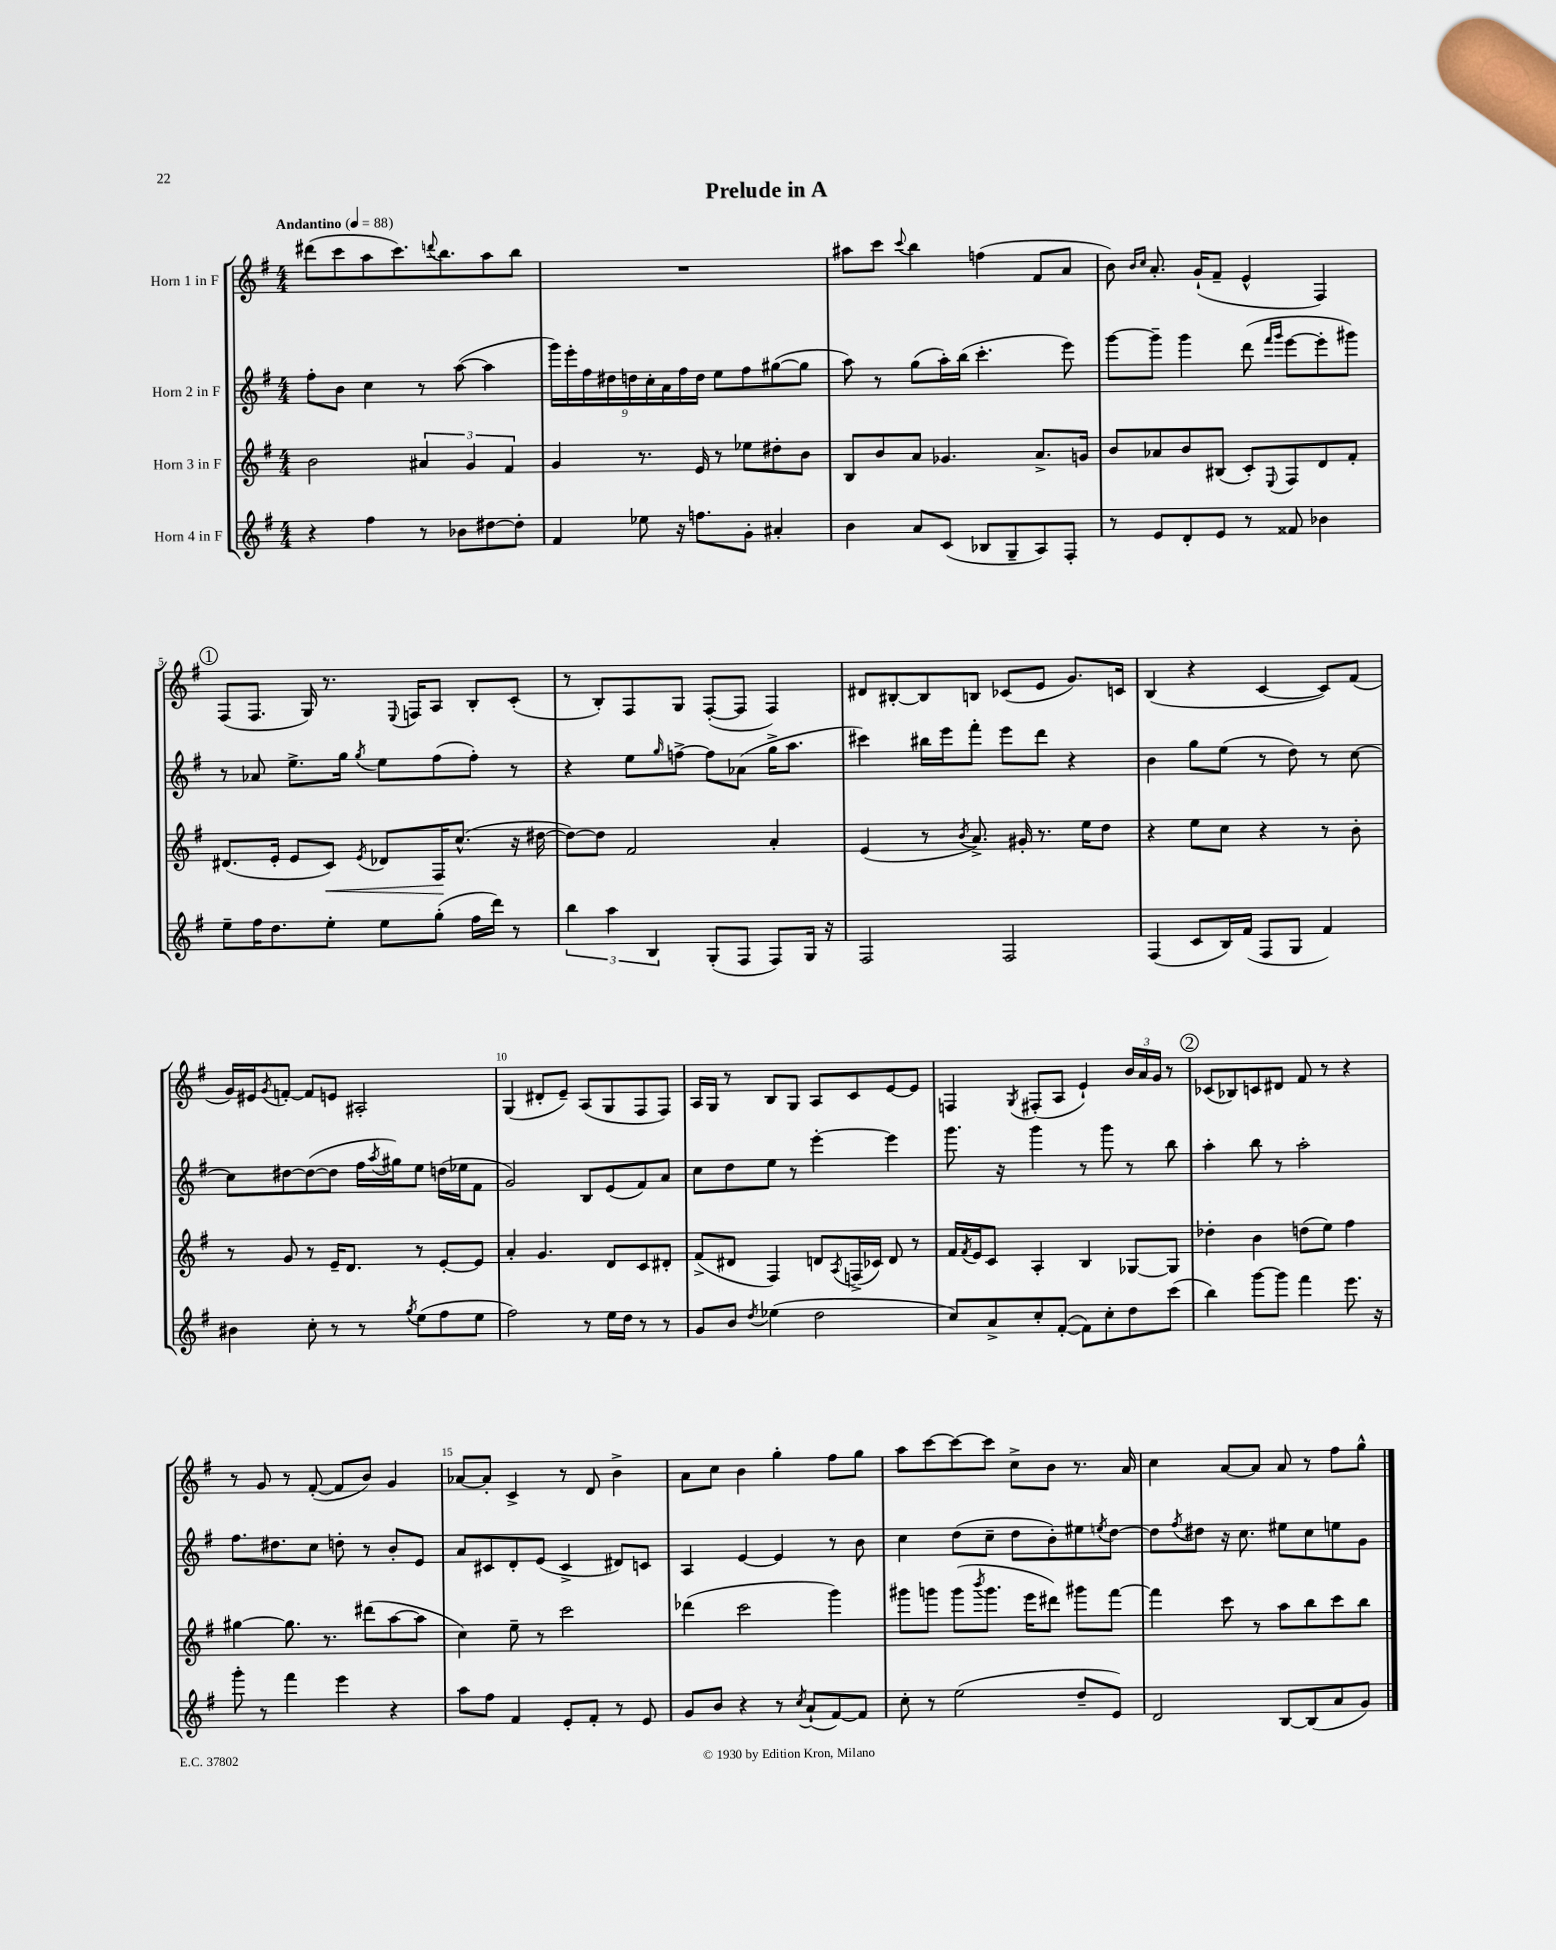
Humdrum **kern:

**kern	**kern	**kern	**kern
*staff4	*staff3	*staff2	*staff1
*clefG2	*clefG2	*clefG2	*clefG2
*k[f#]	*k[f#]	*k[f#]	*k[f#]
*M4/4	*M4/4	*M4/4	*M4/4
*MM88	*MM88	*MM88	*MM88
4r	2b	8ff#'	(8ddd#
.	.	8b	8ccc
4ff#	.	4cc	8aa
.	.	.	8.ccc)
8r	6a#	8r	.
.	.	.	8qqddd
.	.	.	8.bb
8b-	.	([8aa	.
.	6g	.	.
[8dd#	.	4aa]	8aa
.	6f#	.	.
8dd#']	.	.	8bb
=	=	=	=
4f#	4g	18ggg)	1r
.	.	18eee'	.
.	.	18ff#	.
.	.	18dd#	.
.	.	18dd	.
8ee-	8.r	.	.
.	.	18cc'	.
.	.	18a	.
16r	.	.	.
.	.	18ff#	.
8.ff	16e	.	.
.	.	18dd	.
.	8r	8ee	.
8g'	8ee-	8ff#	.
4a#'	8dd#'	([8gg#	.
.	8b	8gg#]	.
=	=	=	=
4b	8B	8aa)	8aa#
.	8b	8r	8ccc
.	.	.	8qqccc
8a	8a	(8gg	4bb
(8c	4.g-	16aa')	.
.	.	(16bb	.
8B-	.	4.ccc'	(4ff
8G~	.	.	.
8A)	8.a^	.	8f#
8F#'	.	8eee)	8a
.	16g	.	.
=	=	=	=
8r	8b	[8ggg	8b)
.	.	.	16qqb
.	.	.	16qqcc
8e	8a-	8ggg~]	8.a'
8d'	8b	4ggg	.
.	.	.	(16g`
8e	(8B#	.	8f#~
8r	8c')	(8ddd	4e^^
.	.	16qqfff#	.
.	8qqE	16qqggg	.
8f##	8F#	[8eee	.
4b-	8d	8eee']	4F#)
.	8f#'	8ggg#)	.
=	=	=	=
8ee~	(8.d#	8r	(8F#
16ff#	.	8a-	8.F#
8.dd	16e'	.	.
.	8e	8.ee^	.
.	.	.	16G)
8ee'	8c)	.	8.r
.	.	16gg	.
.	8qe	8qgg	.
8ee	8d-	8ee	.
.	.	.	8qqE
.	.	.	16F
(8gg'	16F#	(8ff#	8A
.	(8.cc^^	.	.
16ff#	.	8ff#')	8B'
16ddd)	.	.	.
8r	16r	8r	(8c'
.	[16dd#	.	.
=	=	=	=
6bb	8dd#_)	4r	8r
.	8dd#]	.	8B')
6aa	.	.	.
.	2f#	8ee	8F#
6B	.	.	.
.	.	16qqgg	.
.	.	[8ff^	8G
(8G'	.	8ff]	([8F#'
8F#	.	(8a-	8F#]
8F#)	4a'	16gg^	4F#)
.	.	8.aa	.
16G	.	.	.
16r	.	.	.
=	=	=	=
2F#	(4e	4ccc#)	8d#
.	.	.	[8B#'
.	8r	16bb#	8B#]
.	.	16eee	.
.	8qb	.	.
.	8.a^)	8fff#'	8B
2F#	.	8eee	(8c-
.	16g#'	.	.
.	8.r	8ddd	8e
.	.	4r	8.g)
.	16ee	.	.
.	8dd	.	.
.	.	.	16c
=	=	=	=
(4F#	4r	4b	(4B
8c	8ee	8gg	4r
16B)	8cc	(8ee	.
(16f#	.	.	.
8F#	4r	8r	[4c
8G	.	8dd)	.
4f#)	8r	8r	8c])
.	8b'	[8cc	(8f#
=	=	=	=
4b#	8r	8cc]	16g)
.	.	.	16e#
.	.	.	8qg
.	8g	[8dd#	[8f'
8cc'	8r	(8dd#_	8f]
8r	16e~	8dd#]	8e
.	8.d	.	.
8r	.	16ff#	2A#'
.	.	8qaa	.
.	.	16gg#)	.
8qgg	.	.	.
(8ee	8r	8ee	.
8ff#	[8e'	(16dd	.
.	.	16ee-	.
8ee	8e]	8f#	.
=	=	=	=
2ff#)	4a'	2g)	(4G
.	4.g	.	8d#'
.	.	.	8e~)
8r	.	8B	(8A
16ee	8d	(8e	8G
16dd	.	.	.
8r	8c	8f#)	8F#
8r	8d#'	8a	8F#)
=	=	=	=
8g	(8f#^	8cc	16A
.	.	.	16G
8b	8d#	8dd	8r
8qdd	.	.	.
(4ee-	4F#)	8ee	8B
.	.	8r	8G
2dd	8d	[4eee'	8A
.	8qA	.	.
.	(16F^	.	8c
.	16c-)	.	.
.	8d	4eee]	[8e
.	8r	.	8e]
=	=	=	=
8cc)	16f#	8.ggg	4F
.	8qf#	.	.
.	16e	.	.
8a^	8c	.	.
.	.	16r	.
.	.	.	8qG
8cc'	4A'	4ggg	(8F#'
([8f#'	.	.	8A
8f#])	4B	8r	4e`)
8cc'	.	8ggg	.
8dd	[8G-	8r	24b
.	.	.	24a
.	.	.	24g
(8ccc	8G-]	8bb	8r
=	=	=	=
4bb)	4dd-'	4aa'	(8c-
.	.	.	8B-)
[8ggg	4b	8bb	8c
8ggg]	.	8r	8d#
4fff#	(8dd	2aa'	8f#
.	8ee)	.	8r
8.eee	4ff#	.	4r
16r	.	.	.
=	=	=	=
8ggg'	[4gg#	8.ff#	8r
8r	.	.	8g
.	.	8.dd#	.
4fff#	8.gg#]	.	8r
.	.	8cc	([8f#'
.	8.r	.	.
4eee	.	8dd'	8f#]
.	(8ddd#	8r	8b)
4r	[8aa	8b'	4g
.	8aa]	8e	.
=	=	=	=
8aa	4cc)	8a	[8a-
8ff#	.	8c#	8a-']
4f#	8ee~	8d'	4c^
.	8r	(8e	.
8e'	2ccc	4c#^	8r
8f#'	.	.	8d
8r	.	8d#)	4b^
8e	.	8c	.
=	=	=	=
8g	(4ddd-	4A	8a
8b	.	.	8cc
4r	2ccc	[4e	4b
8r	.	4e]	4gg'
8qcc	.	.	.
(8a`	.	.	.
[8f#)	4ggg)	8r	8ff#
8f#]	.	8b	8gg
=	=	=	=
8cc'	8ggg#	4cc	8aa
8r	8ggg	.	[8ccc
(2ee	(8ggg	(8dd	8ccc_
.	8qbbb	.	.
.	8.ggg	8cc~	8ccc]
.	.	8dd	8cc^
.	16eee	.	.
.	8ddd#)	8b')	8b
8dd~	8ggg#	8ee#	8.r
.	.	8qee	.
8e)	[8fff#	[8dd	.
.	.	.	16a
=	=	=	=
2d	4fff#]	8dd]	4cc
.	.	8qff#	.
.	.	8dd#	.
.	8ccc	16r	[8a
.	.	8.cc	.
.	8r	.	8a]
[8B	8aa	8ee#	8a
(8B]	8bb	8cc	8r
8a	8ccc	8ee	8ff#
8g)	8bb	8g	8gg^^
==	==	==	==
*-	*-	*-	*-
